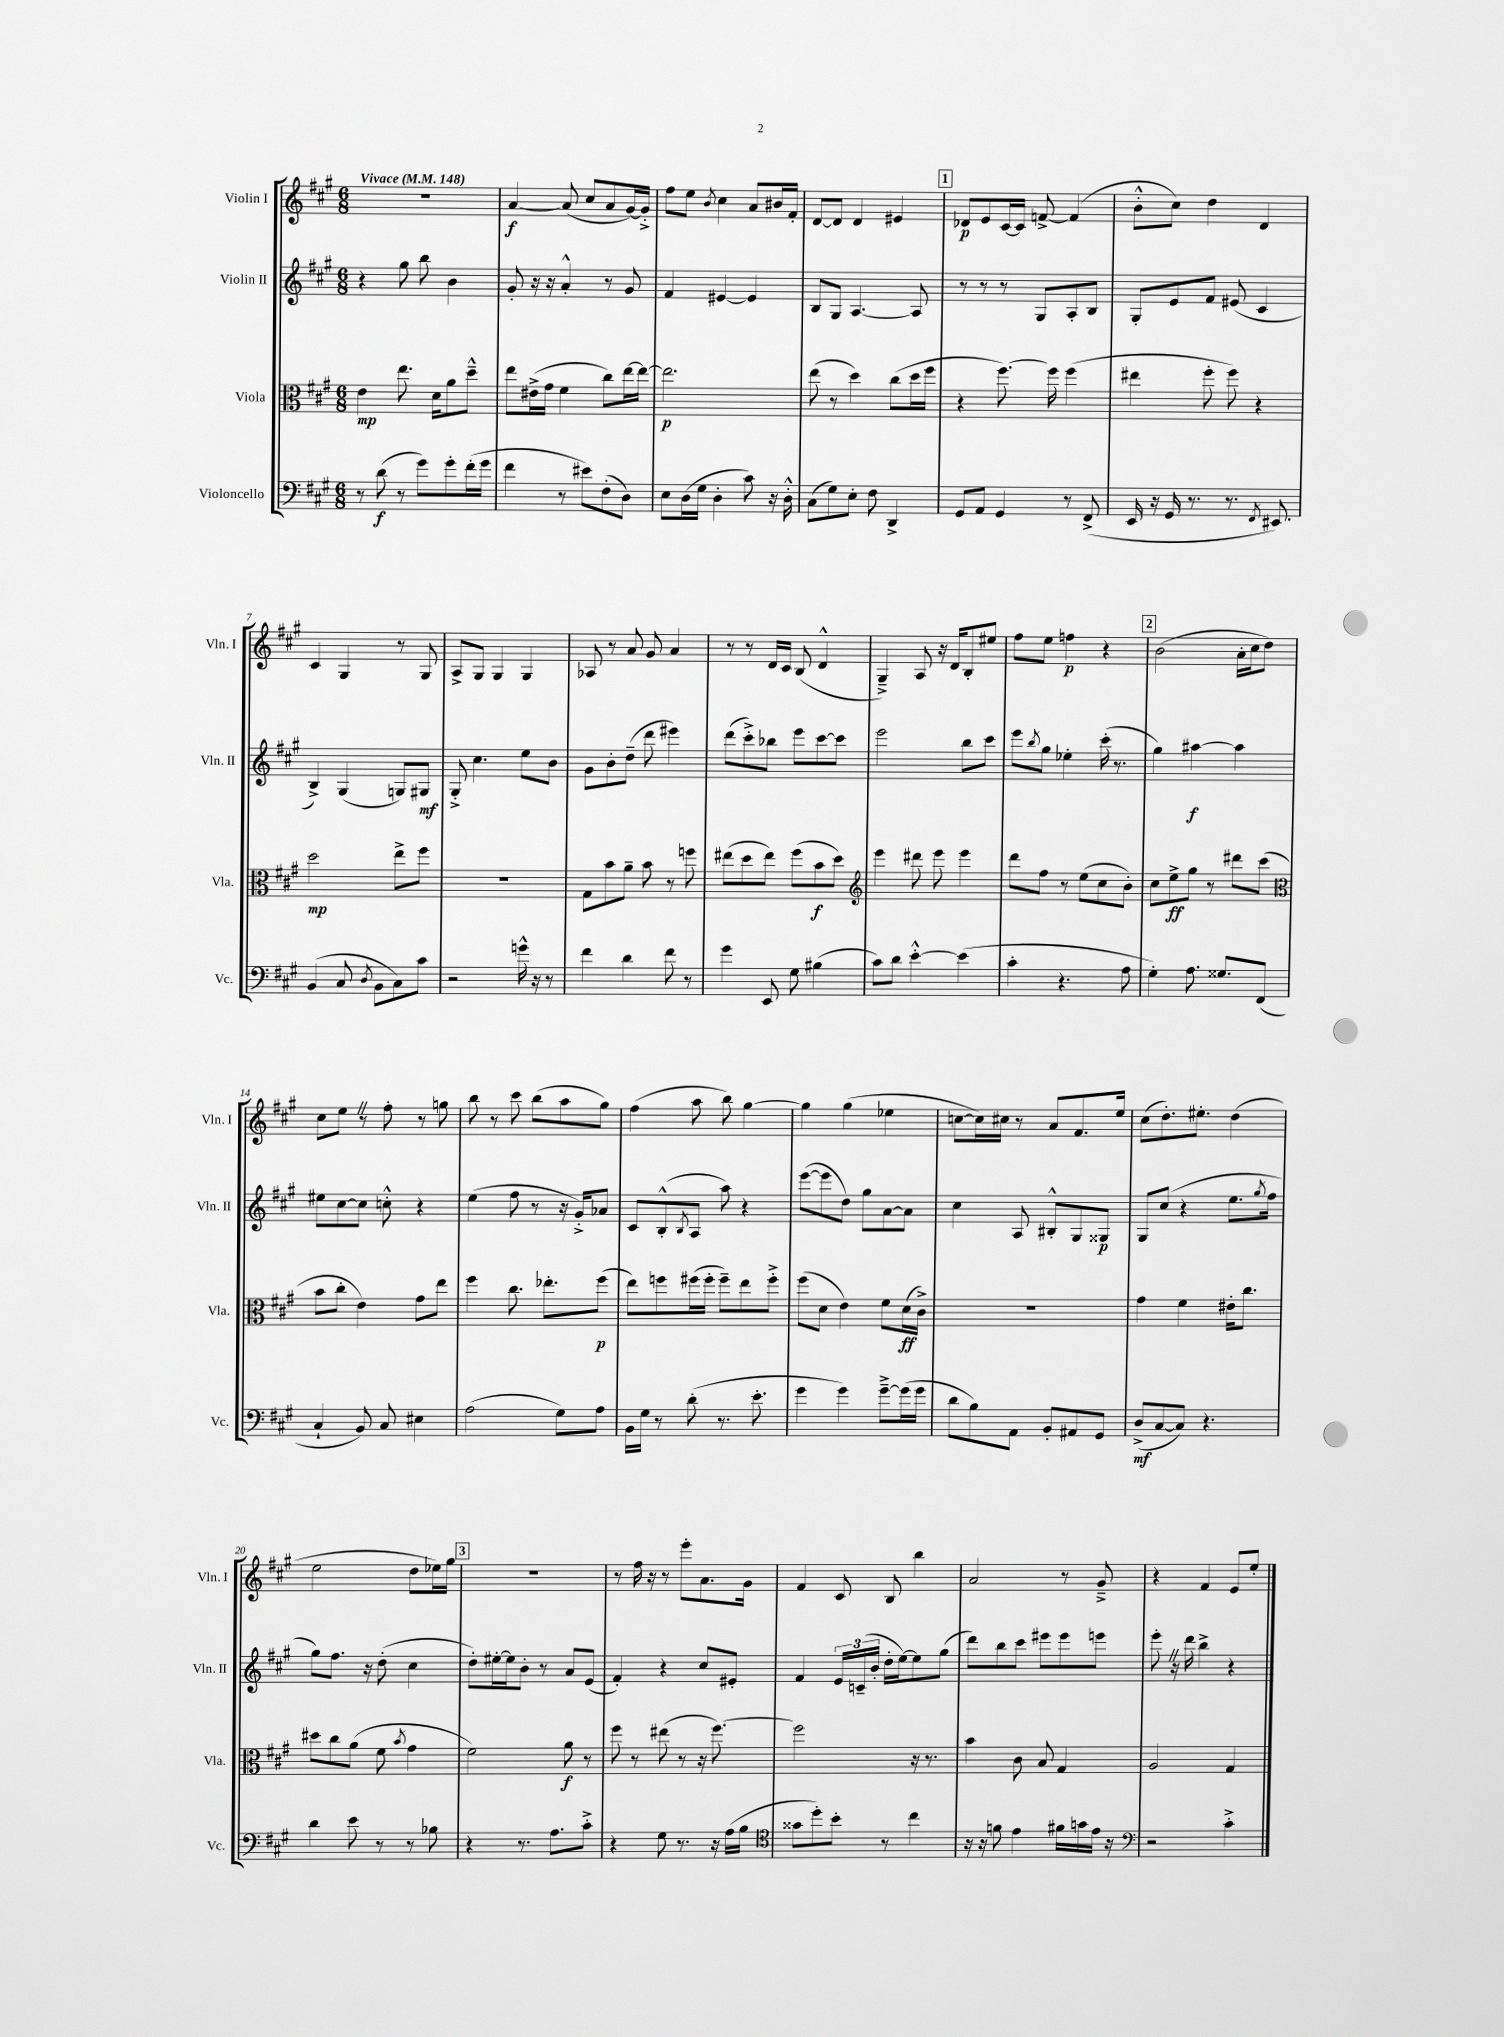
<<
\new StaffGroup <<
\new Staff = "s0" \with { instrumentName = "Violin I" shortInstrumentName = "Vln. I" } {
    \clef treble \key a \major \numericTimeSignature \time 6/8 \tempo "Vivace" 4 = 148
    R2. |
    a'4~\f a'8( cis''8 a'8 gis'16~) gis'16-.-> |
    fis''8 e''8 \acciaccatura { b'8 } cis''4 a'8 bis'16 fis'16-. |
    d'8~ d'8 d'4 eis'4 |
    \mark \markup { \box "1" } des'8\p e'8 cis'16~ cis'16 f'8~-> f'4( |
    b'8-.-^ cis''8) d''4 d'4 |
    cis'4 gis4 r8 gis8 |
    a8-> gis8 gis4 gis4 |
    aes8 r8 a'8 gis'8 a'4 |
    r8 r8 d'16 cis'16 b8( d'4-^ |
    gis4--->) a8 r16 d'16 b8-. eis''8 |
    fis''8 e''8 f''4\p r4 |
    \mark \markup { \box "2" } b'2( a'16-. cis''16 d''8) |
    cis''8 e''8 \once \override BreathingSign.text = \markup { \musicglyph "scripts.caesura.straight" } \breathe r8 fis''8-. r8 g''8 |
    b''8 r8 cis'''8 b''8( a''8 gis''8) |
    fis''4( a''8 b''8) gis''4~ |
    gis''4 gis''4( ees''4 |
    c''8~ c''16) cis''16 r8 a'8 fis'8. e''16 |
    cis''8( d''8.-.) eis''8.-. d''4( |
    e''2 d''8 ees''16) gis''16 |
    \mark \markup { \box "3" } R2. |
    r8 fis''16 r16 r8 e'''8-. a'8. gis'16 |
    fis'4 cis'8 b8 b''4 |
    a'2 r8 gis'8---> |
    r4 fis'4 e'8 e''8-. \bar "|." |
}
\new Staff = "s1" \with { instrumentName = "Violin II" shortInstrumentName = "Vln. II" } {
    \clef treble \key a \major \numericTimeSignature \time 6/8
    r4 gis''8 b''8 b'4 |
    gis'8-. r16 r16 a'4-.-^ r8 gis'8 |
    fis'4 eis'4~ eis'4 |
    b8 gis8 a4.~ a8 |
    \mark \markup { \box "1" } r8 r8 r8 gis8 a8-. b8 |
    gis8-. e'8 fis'8 eis'8( cis'4 |
    b4->) gis4( g8) gis8\mf |
    gis8-.-> cis''4. e''8 b'8 |
    gis'8 b'8-. d''8--( d'''8 eis'''4) |
    d'''8( cis'''8-.->) bes''8 e'''8 cis'''8~ cis'''8 |
    e'''2 b''8 cis'''8 |
    e'''8 \acciaccatura { b''8 } gis''8 ees''4-. cis'''16-.( r8. |
    \mark \markup { \box "2" } gis''4) ais''4~\f ais''4 |
    eis''8 cis''8~ cis''8 c''8-.-^ r4 |
    e''4( fis''8 r8 r16 gis'16-.->) aes'8 |
    cis'8 b8-.-^( \acciaccatura { b8 } a8 a''8) r4 |
    e'''8~( e'''8 d''8) gis''8 a'8~ a'8 |
    cis''4 a8 bis8-.-^ gis8 gisis8\p |
    gis8 cis''8( r4 e''8. \acciaccatura { gis''8 } fis''16 |
    gis''8) fis''8. r16 d''8-.( cis''4 |
    \mark \markup { \box "3" } d''8-.) eis''16~-. eis''16 b'8-. r8 a'8 e'8( |
    fis'4-.) r4 cis''8 eis'8-. |
    fis'4 \tuplet 3/2 { e'16 c'16--( b'16-. } d''16-. e''16~) e''8 gis''8( |
    d'''8) b''8 cis'''8 eis'''8 eis'''8 e'''8 |
    e'''8-. \once \override BreathingSign.text = \markup { \musicglyph "scripts.caesura.straight" } \breathe r16 d'''16 b''4-> r4 \bar "|." |
}
\new Staff = "s2" \with { instrumentName = "Viola" shortInstrumentName = "Vla." } {
    \clef alto \key a \major \numericTimeSignature \time 6/8
    e'4\mp e''8. d'16 a'8 d''8---^ |
    e''8 eis'16->( gis'16 fis'4 cis''8) e''16~ e''16~ |
    e''2.\p |
    e''8( r8 d''4) cis''8( d''16 fis''16 |
    \mark \markup { \box "1" } r4 fis''8.~) fis''16 fis''4( |
    eis''4 fis''8-. fis''8) r4 |
    d''2\mp e''8-> fis''8 |
    R2. |
    gis8 b'8 a'8-- b'8 r8 f''8 |
    eis''8( d''8 eis''8) fis''8( b'8\f d''8) |
    \clef treble e'''4 dis'''8 e'''8 e'''4 |
    d'''8 fis''8 r8 e''8( cis''8 b'8-.) |
    \mark \markup { \box "2" } cis''8 e''8->\ff gis''8 r8 dis'''8 cis'''8( |
    \clef alto b'8 cis''8-. e'4) gis'8 e''8 |
    fis''4 cis''8. ees''8.-. fis''8\p( |
    e''8) f''8 fis''16( fis''16-. fis''8--) e''8 fis''8-.-> |
    fis''8( d'8 e'4) fis'8 d'16\ff( cis'16->) |
    R2. |
    gis'4 fis'4 eis'16-. cis''8. |
    dis''8 cis''8 a'8( fis'8 \acciaccatura { b'8 } gis'4 |
    \mark \markup { \box "3" } fis'2) a'8\f r8 |
    fis''8 r8 eis''8( r8 r16 fis''8.~) |
    fis''2 r16 r8. |
    b'4 cis'8 b8 gis4 |
    a2 gis4 \bar "|." |
}
\new Staff = "s3" \with { instrumentName = "Violoncello" shortInstrumentName = "Vc." } {
    \clef bass \key a \major \numericTimeSignature \time 6/8
    r8 d'8\f( r8 gis'8) gis'8-. fis'16-.( gis'16 |
    fis'4 r8 eis'8) fis8-.( d8) |
    e8 d16( gis16 d4-. cis'8) r16 d16-.-^ |
    cis8( gis8) e8-. fis8 d,4-> |
    \mark \markup { \box "1" } gis,8 a,8 gis,4 r8 fis,8->( |
    e,16 r16 gis,16 r8. r8. \acciaccatura { fis,8 } eis,8.) |
    b,4( cis8 \acciaccatura { d8 } b,8 cis8) cis'8 |
    r2 g'16-^ r16 r8 |
    fis'4 d'4 fis'8 r8 |
    gis'4 e,8 gis8 bis4( |
    cis'8) d'8 e'4~-.-^ e'4( |
    cis'4-. r4. a8 |
    \mark \markup { \box "2" } gis4-.) a8. gisis8. fis,8( |
    cis4-! b,8) cis8 eis4 |
    a2( gis8) a8 |
    b,16 gis16 r8 d'8-.( r8. e'8.-. |
    gis'4 gis'4) gis'8~---> gis'16( gis'16 |
    d'8 b8) a,8 b,8-. ais,8 gis,8 |
    d8->\mf( cis8~ cis8) r4. |
    d'4 e'8 r8 r8 bes8 |
    \mark \markup { \box "3" } r4 r8. a8. cis'8-.-> |
    r4 gis8 r8. r16 a16( b16 |
    \clef tenor gisis'8 d''8-.) b'8-. r8 cis''4 |
    r16 r16 f'8 e'4 fis'16 g'16 e'16 r16 |
    \clef bass r2 cis'4-.-> \bar "|." |
}
>>
>>
